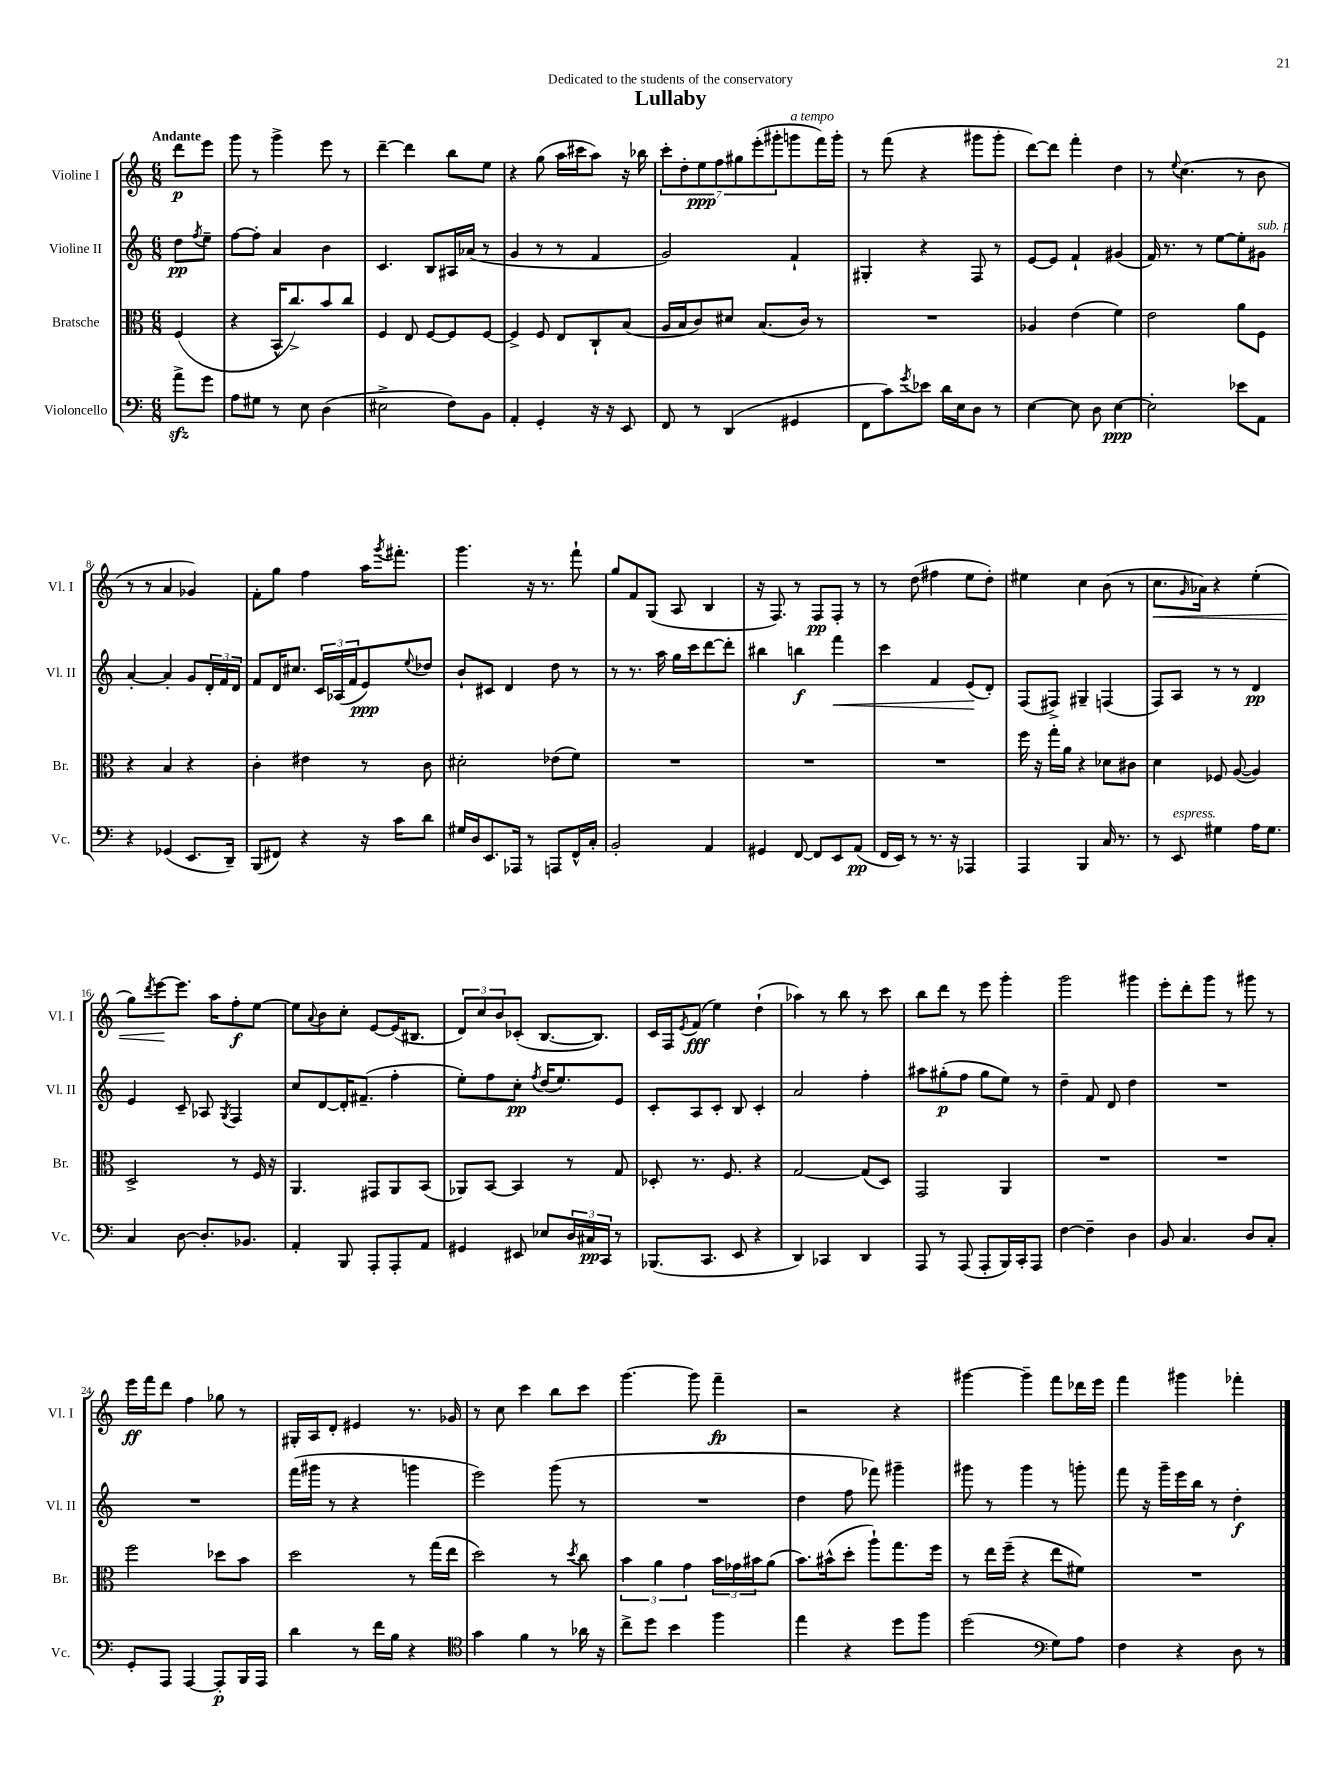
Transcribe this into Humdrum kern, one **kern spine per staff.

**kern	**kern	**kern	**kern
*staff4	*staff3	*staff2	*staff1
*clefF4	*clefC3	*clefG2	*clefG2
*k[]	*k[]	*k[]	*k[]
*M6/8	*M6/8	*M6/8	*M6/8
8a^	(4F	8dd	8ddd
.	.	8qff	.
8g	.	8ee~	8eee
=	=	=	=
8A	4r	[8ff	8ggg
8G#	.	8ff']	8r
8r	16BB^^	4a	4ggg^
.	8.cc^)	.	.
8E	.	.	.
(4D	8b	4b	8eee
.	8cc	.	8r
=	=	=	=
2E#^	4F	4.c	[4ddd~
.	8E	.	4ddd]
.	[8F	8B	.
8F)	8F]	16A#	8bb
.	.	(16a-	.
8BB	[8F	8r	8ee
=	=	=	=
4AA'	4F^]	4g	4r
4GG'	8F	8r	(8gg
.	8E	8r	16aa
.	.	.	16ccc#
16r	8C`	4f	8aa)
16r	.	.	.
8EE	(8B	.	16r
.	.	.	16bb-
=	=	=	=
8FF	16A	2g)	14ccc'
.	16B	.	.
.	.	.	14dd'
8r	8c)	.	.
.	.	.	14ee
.	.	.	14ff
(4DD	8d#	.	.
.	.	.	14gg#
.	.	.	(14eee'
.	(8.B	.	.
.	.	.	14ggg#'
4GG#	.	4f`	8ggg
.	16c)	.	.
.	8r	.	16fff)
.	.	.	16ggg'
=	=	=	=
8FF	2.r	4G#'	8r
8c)	.	.	(8fff
8qg	.	.	.
8e-	.	4r	4r
16d	.	.	.
16E	.	.	.
8D	.	8F	8ggg#
8r	.	8r	8ggg#'
=	=	=	=
[4E	4A-	[8e	[8ddd)
.	.	8e]	8ddd]
8E]	(4e	4f`	4fff'
8D	.	.	.
[4E	4f)	(4g#	4dd
=	=	=	=
2E']	2e	16f)	8r
.	.	8.r	.
.	.	.	8qqee
.	.	.	(4.cc
.	.	8r	.
.	.	[8ee	.
8e-	8a	8ee']	8r
8AA	8F	8g#	8b
=	=	=	=
4r	4r	[4a'	8r
.	.	.	8r
(4GG-	4B	4a']	4a
8.EE	4r	8g	4g-)
.	.	24d'	.
.	.	24f	.
16DD~)	.	.	.
.	.	24d	.
=	=	=	=
(8BBB	4c'	8f	8f'
8FF#)	.	16d	8gg
.	.	8.cc#	.
4r	4e#	.	4ff
.	.	24c	.
.	.	(24A-	.
.	.	24f	.
16r	8r	8e)	16aa
.	.	.	8qggg
16c	.	.	8.fff#'
.	.	8qqee	.
8d	8c	8dd-	.
=	=	=	=
16G#	2d#'	8b`	4.ggg
16D	.	.	.
8.EE	.	8c#	.
.	.	4d	.
16AAA-	.	.	.
8r	.	.	16r
.	.	.	8.r
8AAA	(8e-	8dd	.
16FF^^	8f)	8r	8fff`
16C'	.	.	.
=	=	=	=
2BB'	2.r	8r	8gg
.	.	8.r	8f
.	.	.	(8G
.	.	16aa	.
.	.	16gg	8A
.	.	16ccc	.
4AA	.	[8ddd	4B
.	.	8ddd']	.
=	=	=	=
4GG#	2.r	4bb#	16r
.	.	.	8.F)
[8FF	.	4bb	8r
8FF]	.	.	8F
8EE	.	4fff	8F'
(8AA	.	.	8r
=	=	=	=
16FF	2.r	4ccc	8r
16EE)	.	.	.
8r	.	.	(8dd
8.r	.	4f	4ff#
16r	.	.	.
4AAA-	.	(8e	8ee
.	.	8d')	8dd')
=	=	=	=
4AAA	16ff	(8F	4ee#
.	16r	.	.
.	16gg'	8F#^)	.
.	16a	.	.
4BBB	4r	4G#~	4cc
16C	8d-	(4F	(8b
8.r	.	.	.
.	8c#	.	8r
=	=	=	=
8r	4d	8F)	8.cc
8EE	.	8A	.
.	.	.	16qqg
.	.	.	16a-)
4G#	8F-	8r	4r
.	([8A	8r	.
16A	4A])	4d	(4ee'
8.G#	.	.	.
=	=	=	=
4C	2D^	4e	8gg)
.	.	.	8qddd
.	.	.	[8eee
[8D	.	8c~	8.eee]
8.D']	.	8A-	.
.	.	.	16aa
.	.	8qG	.
.	8r	4F	8ff'
8.BB-	.	.	.
.	16F	.	[8ee
.	16r	.	.
=	=	=	=
4AA'	4.AA	8cc	8ee]
.	.	.	8qqa
.	.	[8d	8b
8BBB	.	16d']	8cc'
.	.	(8.f#~	.
8AAA'	8GG#	.	[8e
8AAA'	8AA	4ff'	(16e]
.	.	.	8.B#
8AA	(8BB	.	.
=	=	=	=
4GG#	8AA-)	8ee')	12d)
.	.	.	12cc
.	[8BB	8ff	.
.	.	.	12b
8EE#	4BB]	8cc'	(8c-'
.	.	8qff	.
8E-	.	(16dd	[8.B
.	.	8.ee)	.
24D	8r	.	.
24C#	.	.	.
.	.	.	8.B])
24CC	.	.	.
8r	8G	8e	.
=	=	=	=
(8.BBB-	8D-'	8c'	16c
.	.	.	16F
.	.	.	8qe
.	8.r	8A	(8f
8.CC	.	.	.
.	.	8c'	4ee)
.	8.F	.	.
8EE	.	8B	.
4r	4r	4c'	(4dd`
=	=	=	=
4DD)	[2G	2a	4aa-)
4CC-	.	.	8r
.	.	.	8bb
4DD	(8G]	4ff'	8r
.	8D)	.	8ccc
=	=	=	=
8AAA	2GG	8aa#	8bb
8r	.	(8gg#'	8ddd
(8AAA	.	8ff	8r
8AAA'	.	8gg#	8eee
16BBB)	4AA	8ee)	4ggg'
16CC'	.	.	.
8AAA	.	8r	.
=	=	=	=
[4F	2.r	4dd~	2ggg
4F~]	.	8f	.
.	.	8d	.
4D	.	4dd	4ggg#
=	=	=	=
8BB	2.r	2.r	8eee'
4.C	.	.	8ddd'
.	.	.	8ggg
.	.	.	8r
8D	.	.	8ggg#
8C'	.	.	8r
=	=	=	=
8GG'	2ff	2.r	16eee
.	.	.	16fff
8AAA	.	.	8ddd
[4AAA	.	.	4ff
8AAA']	8dd-	.	8gg-
16BBB	8b	.	8r
16AAA	.	.	.
=	=	=	=
4d	2dd	(16fff	16G#'
.	.	16ggg#	16A
.	.	8r	8d'
8r	.	4r	4e#
16f	.	.	.
16B	.	.	.
4r	8r	4ggg	8.r
.	(16gg	.	.
.	16ee	.	16g-
=	=	=	=
*clefC4	*	*	*
4g	2dd)	2eee)	8r
.	.	.	8cc
4f	.	.	4ccc
8r	8r	(8ggg	8bb
.	8qdd	.	.
16a-	8cc	8r	8ccc
16r	.	.	.
=	=	=	=
8cc^	6b	2.r	[4.ggg
8dd	.	.	.
.	6a	.	.
4b	.	.	.
.	6g	.	.
.	.	.	8ggg]
4ff	24b	.	4fff~
.	24g-	.	.
.	24b#	.	.
.	(8a	.	.
=	=	=	=
4ee	8.b)	4dd	2r
.	(16b#^^	.	.
4r	8dd'	8ff	.
.	8aa`)	8fff-)	.
8dd	8.gg	4ggg#~	4r
8ff	.	.	.
.	16ff	.	.
=	=	=	=
(2dd	8r	8ggg#	[4ggg#
.	16ee	8r	.
.	(16ff~	.	.
.	4r	4ggg#	4ggg#~]
*clefF4	*	*	*
8G)	8ee	8r	8fff
8A	8f#)	8ggg'	16ddd-
.	.	.	16eee
=	=	=	=
4F	2.r	8fff	4fff
.	.	16r	.
.	.	16ggg~	.
4r	.	16eee	4ggg#
.	.	16bb	.
.	.	8r	.
8D	.	4dd'	4fff-'
8r	.	.	.
==	==	==	==
*-	*-	*-	*-
